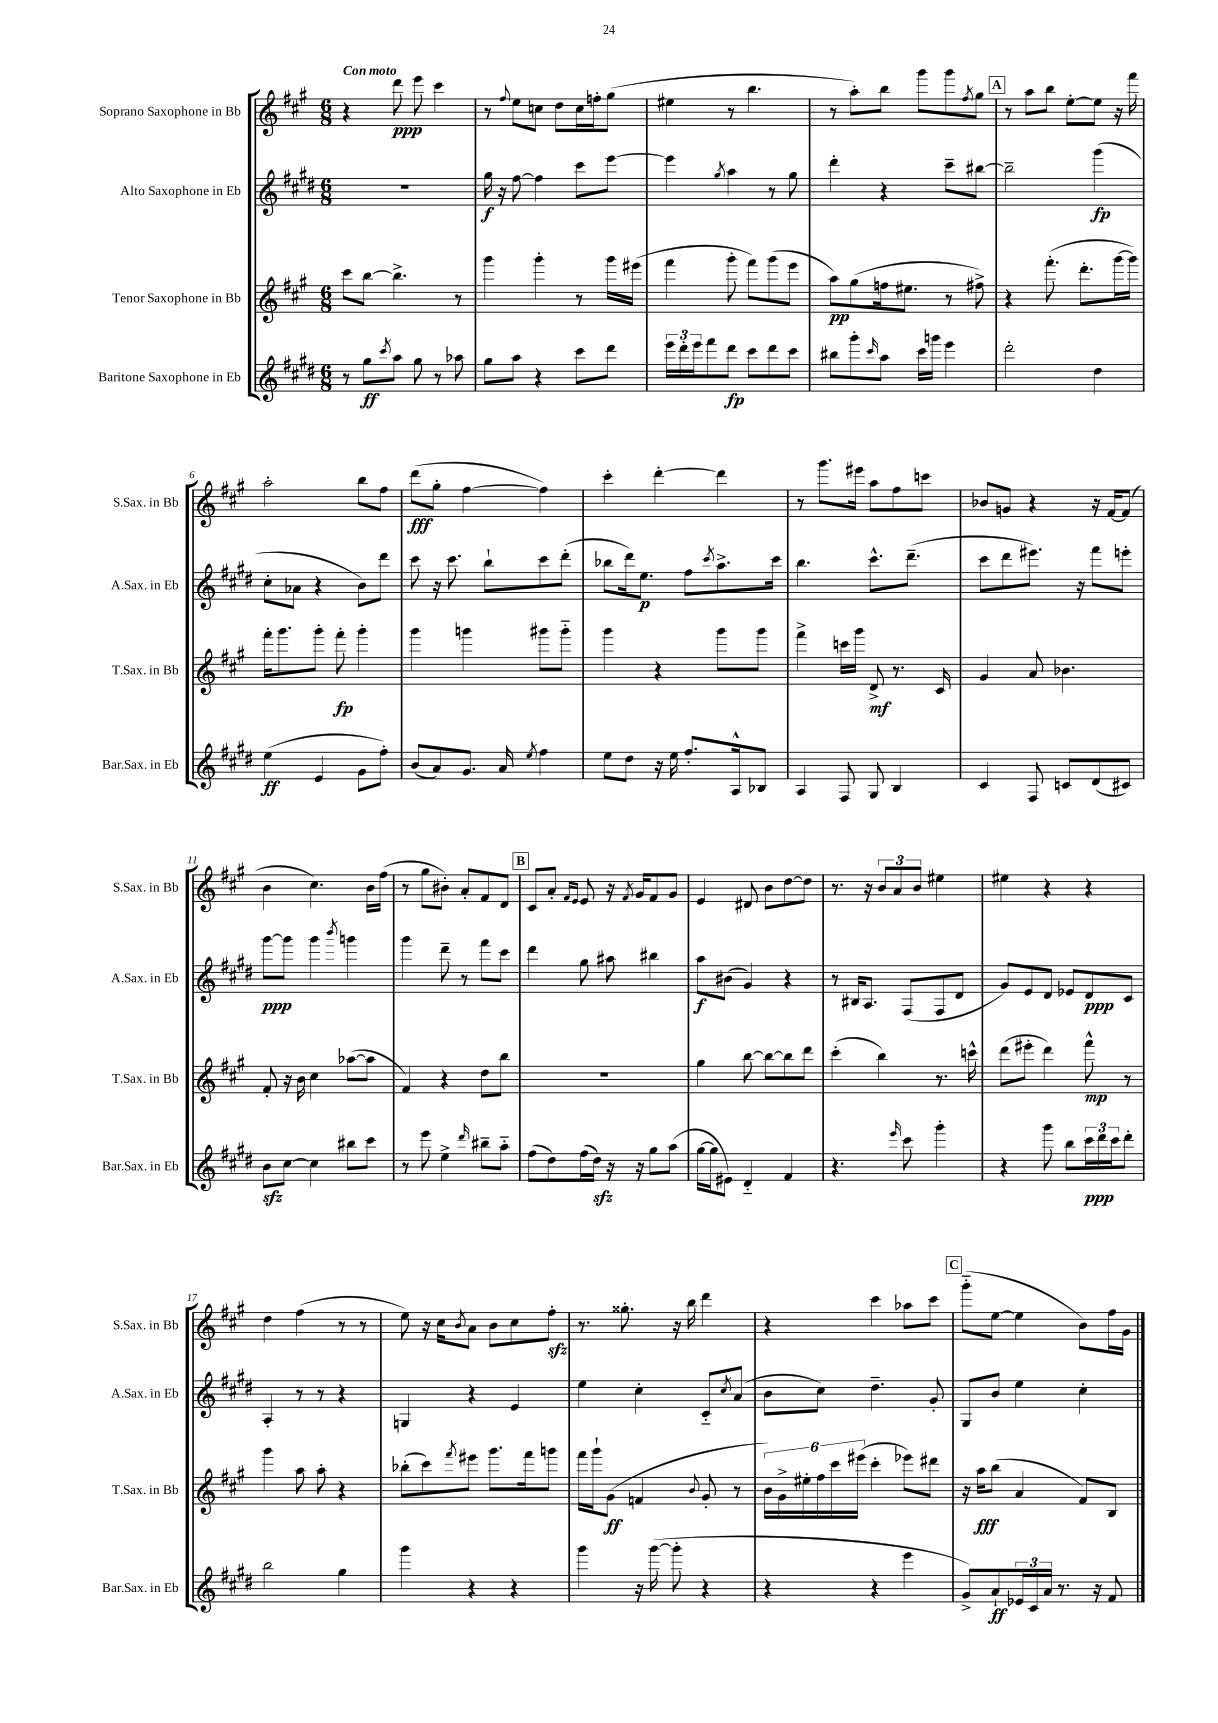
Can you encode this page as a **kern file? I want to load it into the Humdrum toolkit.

**kern	**dynam	**kern	**dynam	**kern	**dynam	**kern	**dynam
*part4	*part4	*part3	*part3	*part2	*part2	*part1	*part1
*staff4	*staff4	*staff3	*staff3	*staff2	*staff2	*staff1	*staff1
*I"Baritone Saxophone in Eb	*	*I"Tenor Saxophone in Bb	*	*I"Alto Saxophone in Eb	*	*I"Soprano Saxophone in Bb	*
*I'Bar.Sax. in Eb	*	*I'T.Sax. in Bb	*	*I'A.Sax. in Eb	*	*I'S.Sax. in Bb	*
*clefG2	*	*clefG2	*	*clefG2	*	*clefG2	*
*k[f#c#g#d#]	*	*k[f#c#g#]	*	*k[f#c#g#d#]	*	*k[f#c#g#]	*
*M6/8	*	*M6/8	*	*M6/8	*	*M6/8	*
=1	=1	=1	=1	=1	=1	=1	=1
!	!	!	!	!	!	!LO:TX:a:B:t=Con moto	!
8r	.	8ccc#\L	.	2.r	.	4r	.
8gg#\L	ff	[8bb\J	.	.	.	.	.
8qccc#/	.	.	.	.	.	.	.
8aa\J	.	4.bb^\]	.	.	.	8ddd\	ppp
8gg#\	.	.	.	.	.	8eee\	.
8r	.	.	.	.	.	4ccc#\	.
8aa-X\	.	8r	.	.	.	.	.
=2	=2	=2	=2	=2	=2	=2	=2
8gg#\L	.	4ggg#\	.	16gg#\	f	8r	.
.	.	.	.	16r	.	.	.
.	.	.	.	.	.	8qqff#/	.
8aa\J	.	.	.	[8ff#\	.	8ee\L	.
4r	.	4ggg#'\	.	4ff#\]	.	8ccn\J	.
.	.	.	.	.	.	8dd\L	.
8ccc#\L	.	8r	.	8ccc#\L	.	16cc\L	.
.	.	.	.	.	.	16ffn'\J	.
8ddd#\J	.	16ggg#\LL	.	[8eee\J	.	(8gg#\J	.
.	.	(16eee#X\JJ	.	.	.	.	.
=3	=3	=3	=3	=3	=3	=3	=3
24eee\LL	.	4fff#\	.	4eee\]	.	4ee#X\	.
24ddd#'\	.	.	.	.	.	.	.
24eee\J	.	.	.	.	.	.	.
8fff#\	.	.	.	.	.	.	.
.	.	.	.	8qgg#/	.	.	.
8ddd#\J	fp	8ggg#'\	.	4aa\	.	8r	.
8ccc#\L	.	8fff#\L)	.	.	.	4.bb\	.
8ddd#\	.	(8ggg#\	.	8r	.	.	.
8ccc#\J	.	8eee\J	.	8gg#\	.	.	.
=4	=4	=4	=4	=4	=4	=4	=4
8bb#X\L	.	8aa\L)	pp	4ddd#'\	.	8r	.
8ggg#'\	.	(8gg#\	.	.	.	8aa'\L)	.
16qqccc#/	.	.	.	.	.	.	.
8aa\J	.	16ffn\k	.	4r	.	8bb\J	.
.	.	8.ee#X\J	.	.	.	.	.
16ccc#\LL	.	.	.	.	.	8ggg#\L	.
16gggn\JJ	.	.	.	.	.	.	.
4eee\	.	8r	.	8ccc#~\L	.	8ggg#\	.
.	.	.	.	.	.	8qff#/	.
.	.	8ff#X^\)	.	[8bb#X\J	.	8gg#\J	.
!!LO:REH:place=s1:t=A
=5	=5	=5	=5	=5	=5	=5	=5
2ddd#'\	.	4r	.	2bb#~\]	.	8r	.
.	.	.	.	.	.	8aa\L	.
.	.	(8.fff#'\	.	.	.	8bb\J	.
.	.	.	.	.	.	[8ee'\L	.
.	.	8.ddd'\L	.	.	.	.	.
4dd#\	.	.	.	(4ggg#\	fp	8ee\J]	.
.	.	[16ggg#\L	.	.	.	16r	.
.	.	16ggg#\JJ])	.	.	.	16fff#\	.
!!LO:LB:g=z
=6	=6	=6	=6	=6	=6	=6	=6
(4ee\	ff	16fff#'\KL	.	8cc#'\L	.	2aa'\	.
.	.	8.ggg#\	.	.	.	.	.
.	.	.	.	8a-X\J	.	.	.
4e/	.	8ggg#'\J	.	4r	.	.	.
.	.	8fff#'\	fp	.	.	.	.
8g#\L	.	4ggg#'\	.	8b\L)	.	8bb\L	.
8ff#'\J)	.	.	.	8ddd#\J	.	8ff#\J	.
=7	=7	=7	=7	=7	=7	=7	=7
(8b/L	.	4ggg#\	.	8ccc#\	.	(8ddd\L	fff
8a/)	.	.	.	16r	.	8gg#'\J	.
.	.	.	.	8.ccc#\	.	.	.
8.g#/J	.	4gggn\	.	.	.	[4ff#\	.
.	.	.	.	8bb`\L	.	.	.
16a/	.	.	.	.	.	.	.
8qee/	.	.	.	.	.	.	.
4ff#\	.	8ggg#X\L	.	8ccc#\	.	4ff#\])	.
.	.	8ggg#\J	.	(8ddd#'\J	.	.	.
=8	=8	=8	=8	=8	=8	=8	=8
8ee\L	.	4ggg#\	.	8bb-X\L	.	4ccc#'\	.
8dd#\J	.	.	.	16ddd#\k)	.	.	.
.	.	.	.	8.ee\J	p	.	.
16r	.	4r	.	.	.	[4ddd'\	.
16ee\	.	.	.	.	.	.	.
8.ff#'/L	.	.	.	8ff#\L	.	.	.
.	.	.	.	8qccc#/	.	.	.
.	.	8ggg#\L	.	8.aa^\	.	4ddd\]	.
16A^^/k	.	.	.	.	.	.	.
8B-X/J	.	8ggg#\J	.	.	.	.	.
.	.	.	.	16ccc#\Jk	.	.	.
=9	=9	=9	=9	=9	=9	=9	=9
4A/	.	4fff#^\	.	4.bb\	.	8r	.
.	.	.	.	.	.	8.ggg#\L	.
8F#/	.	16cccn\LL	.	.	.	.	.
.	.	16ggg#\JJ	.	.	.	16eee#X\Jk	.
8G#/	.	8d^/	mf	8.ccc#^^\L	.	8aa\L	.
4B/	.	8.r	.	.	.	8ff#\	.
.	.	.	.	(8.ddd#~\J	.	.	.
.	.	.	.	.	.	8cccn\J	.
.	.	16c#/	.	.	.	.	.
=10	=10	=10	=10	=10	=10	=10	=10
4c#/	.	4g#/	.	8ccc#\L	.	8b-X/L	.
.	.	.	.	8ddd#\	.	8gn/J	.
8F#/	.	8a/	.	8.eee#X\J)	.	4r	.
8cn/L	.	4.b-X\	.	.	.	.	.
.	.	.	.	16r	.	.	.
(8d#/	.	.	.	8fff#\L	.	16r	.
.	.	.	.	.	.	[16f#/KL	.
8c#X/J)	.	.	.	8eeen'\J	.	(8f#/J]	.
!!LO:LB:g=z
=11	=11	=11	=11	=11	=11	=11	=11
8bzz\L	.	8f#'/	.	[8ggg#\L	ppp	4b\	.
[8cc#\J	.	16r	.	8ggg#\J]	.	.	.
.	.	16b\	.	.	.	.	.
4cc#\]	.	4cc#\	.	4ggg#\	.	4.cc#\)	.
.	.	.	.	8qbbb/	.	.	.
8bb#X\L	.	([8aa-X\L	.	4gggn\	.	.	.
8ccc#\J	.	8aa-\J]	.	.	.	16b\LL	.
.	.	.	.	.	.	(16ff#\JJ	.
=12	=12	=12	=12	=12	=12	=12	=12
8r	.	4f#/)	.	4ggg#\	.	8r	.
8eee\	.	.	.	.	.	8gg#\L	.
4ee^\	.	4r	.	8ddd#~\	.	8b#X'\J)	.
.	.	.	.	8r	.	8a'/L	.
16qqddd#/	.	.	.	.	.	.	.
8bb#X~\L	.	8dd\L	.	8fff#\L	.	8f#/	.
8aa\J	.	8bb\J	.	8ccc#\J	.	8d/J	.
!!LO:REH:place=s1:t=B
=13	=13	=13	=13	=13	=13	=13	=13
(8ff#\L	.	2.r	.	4ddd#\	.	8c#/L	.
8dd#\)	.	.	.	.	.	8a'/J	.
.	.	.	.	.	.	16qqf#/LL	.
.	.	.	.	.	.	16qqe/JJ	.
(16ff#\L	.	.	.	8gg#\	.	8e/	.
16dd#zz\JJ)	.	.	.	.	.	.	.
16r	.	.	.	8aa#X\	.	16r	.
.	.	.	.	.	.	8qf#/	.
16r	.	.	.	.	.	16g#/KL	.
8gg#\L	.	.	.	4bb#X\	.	8f#/	.
(8aa\J	.	.	.	.	.	8g#/J	.
=14	=14	=14	=14	=14	=14	=14	=14
[16gg#\LL	.	4gg#\	.	8aa\L	f	4e/	.
16gg#\J]	.	.	.	.	.	.	.
8e#X\J)	.	.	.	(8b#X\J	.	.	.
4d#/	.	[8bb\	.	4g#/)	.	8d#X/	.
.	.	8bb\L_	.	.	.	8b\L	.
4f#/	.	8bb\]	.	4r	.	[8dd\	.
.	.	8ddd\J	.	.	.	8dd\J]	.
=15	=15	=15	=15	=15	=15	=15	=15
4.r	.	(4ccc#'\	.	8r	.	8.r	.
.	.	.	.	16B#X/KL	.	.	.
.	.	.	.	8.A/J	.	16r	.
.	.	4bb\)	.	.	.	12b/L	.
.	.	.	.	.	.	12a/	.
16qqeee/	.	.	.	.	.	.	.
8ccc#\	.	.	.	(8F#/L	.	.	.
.	.	.	.	.	.	12b/J	.
4ggg#'\	.	8.r	.	8F#/	.	4ee#X\	.
.	.	.	.	8d#/J	.	.	.
.	.	16cccn^^\	.	.	.	.	.
=16	=16	=16	=16	=16	=16	=16	=16
4r	.	(8ddd\L	.	8g#/L)	.	4ee#X\	.
.	.	8eee#X'\J	.	8e/	.	.	.
8ggg#\	.	4ddd\)	.	8d#/J	.	4r	.
8bb\L	.	.	.	8e-X/L	.	.	.
24ccc#\L	ppp	8fff#^^\	mp	8d#/	ppp	4r	.
24ddd#\	.	.	.	.	.	.	.
24ccc#\J	.	.	.	.	.	.	.
8ddd#'\J	.	8r	.	8c#/J	.	.	.
!!LO:LB:g=z
=17	=17	=17	=17	=17	=17	=17	=17
2bb\	.	4ggg#\	.	4A'/	.	4dd\	.
.	.	8aa\	.	8r	.	(4ff#\	.
.	.	8aa'\	.	8r	.	.	.
4gg#\	.	4r	.	4r	.	8r	.
.	.	.	.	.	.	8r	.
=18	=18	=18	=18	=18	=18	=18	=18
4ggg#\	.	(8bb-X'\L	.	4Gn/	.	8ee\)	.
.	.	8ccc#\)	.	.	.	16r	.
.	.	.	.	.	.	16cc#\KL	.
.	.	8qfff#/	.	.	.	8qb/	.
4r	.	8eee#X\J	.	4r	.	8a\J	.
.	.	8.ggg#\L	.	.	.	8b\L	.
4r	.	.	.	4e/	.	8cc#\	.
.	.	16fff#\k	.	.	.	.	.
.	.	8gggn\J	.	.	.	8ff#zz'\J	.
=19	=19	=19	=19	=19	=19	=19	=19
4ggg#\	.	16fff#\LL	.	4ee\	.	8.r	.
.	.	16ggg#`\J	.	.	.	.	.
.	.	(8g#\J	ff	.	.	.	.
.	.	.	.	.	.	8.gg##X'\	.
16r	.	4fn/	.	4cc#'\	.	.	.
([16ggg#\	.	.	.	.	.	.	.
8ggg#'\]	.	.	.	.	.	16r	.
.	.	.	.	.	.	16bb\	.
.	.	8qqb/	.	.	.	.	.
4r	.	8g#'/	.	8c#/L	.	4ddd\	.
.	.	.	.	8qcc#/	.	.	.
.	.	8r	.	(8a/J	.	.	.
=20	=20	=20	=20	=20	=20	=20	=20
4r	.	24b\LL)	.	8b\L	.	4r	.
.	.	24g#^\	.	.	.	.	.
.	.	24ee#X'\	.	.	.	.	.
.	.	24ff#\	.	8cc#\J)	.	.	.
.	.	24ccc#\	.	.	.	.	.
.	.	(24eee#X\JJ	.	.	.	.	.
4r	.	4ccc#'\	.	4.dd#~\	.	4ccc#\	.
4eee\	.	8eee-X\L)	.	.	.	8aa-X\L	.
.	.	8ddd#X\J	.	8g#'/	.	8ccc#\J	.
!!LO:REH:place=s1:t=C
=21	=21	=21	=21	=21	=21	=21	=21
8g#^/L)	.	16r	.	8G#/L	.	(8ggg#\L	.
.	.	16aa\KL	fff	.	.	.	.
8a`/	ff	(8bb\J	.	8b/J	.	[8ee\J	.
24e-X/L	.	4a/	.	4ee\	.	4ee\]	.
24c#/	.	.	.	.	.	.	.
24a/JJ	.	.	.	.	.	.	.
8.r	.	.	.	.	.	.	.
.	.	8f#/L)	.	4cc#'\	.	8b\L)	.
16r	.	.	.	.	.	.	.
8f#/	.	8B/J	.	.	.	16ff#\L	.
.	.	.	.	.	.	16g#\JJ	.
==	==	==	==	==	==	==	==
*-	*-	*-	*-	*-	*-	*-	*-
